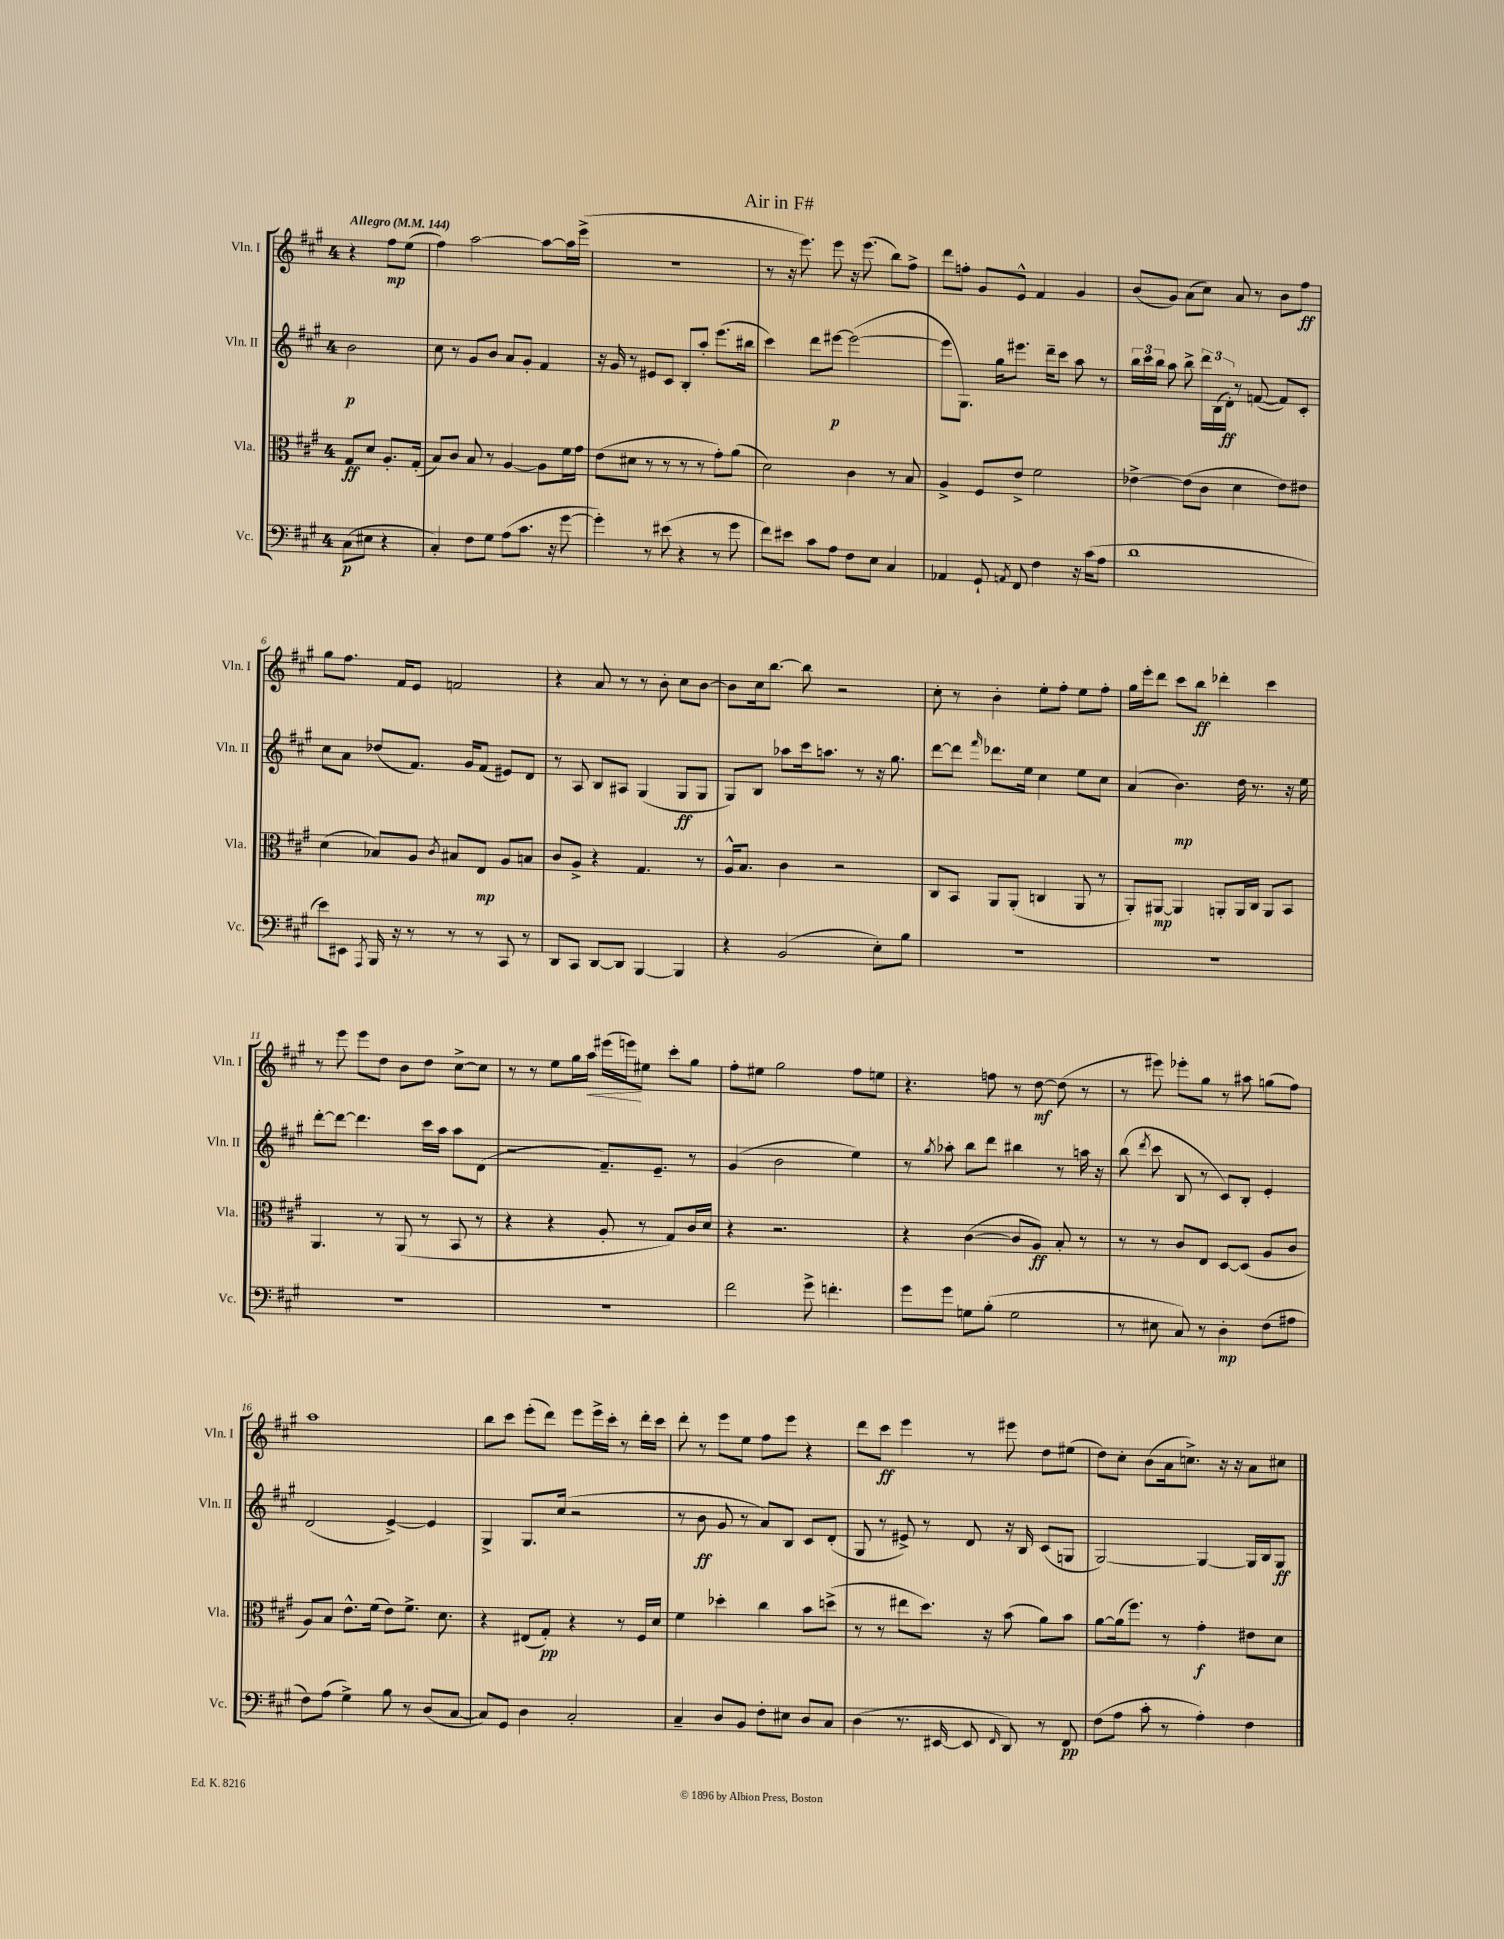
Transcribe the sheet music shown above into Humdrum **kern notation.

**kern	**kern	**kern	**kern
*staff4	*staff3	*staff2	*staff1
*clefF4	*clefC3	*clefG2	*clefG2
*k[f#c#g#]	*k[f#c#g#]	*k[f#c#g#]	*k[f#c#g#]
*M4/4	*M4/4	*M4/4	*M4/4
*MM144	*MM144	*MM144	*MM144
(8C#	8G#	2b	4r
8E#	8d	.	.
4r	8.A'	.	8ff#
.	.	.	(8ee
.	(16G#'	.	.
=	=	=	=
4C#')	8B)	8cc#	4ff#)
.	8c#	8r	.
8F#	8B	8g#	[2aa
8G#	8r	8b	.
(8A	[4A	8a	.
8.c#	.	8g#'	.
.	8A]	4f#	8aa_
16r	.	.	.
[8g#	16f#	.	16aa]
.	16g#	.	(16eee^
=	=	=	=
4g#'])	(8e	16r	1r
.	.	16g#	.
.	8d#	8r	.
8r	8r	8e#	.
(8e#	8r	8c#	.
4r	8r	8B'	.
.	8r	8aa'	.
8r	8g#')	(8.eee	.
8g#	(8a	.	.
.	.	16bb#	.
=	=	=	=
8f#)	2d)	4ccc#)	8r
8e#	.	.	16r
.	.	.	8.eee)
8c#	.	8ddd	.
8A	.	[8eee#	8eee
8F#	4c#	(2eee#_	16r
.	.	.	(8.eee
8E	.	.	.
4C#	8r	.	8bb)
.	8B	.	8ff#^
=	=	=	=
4AA-	4A^	8eee#]	8ddd
.	.	8.G#)	8ff'
8GG#`	8F#	.	8g#
.	.	16gg#	.
8qAA	.	.	.
8FF#	8e^	8.eee#	8e^^
4F#	2f#	.	4f#
.	.	16ddd~	.
.	.	8ccc#	.
16r	.	8aa	4g#
(16c#	.	.	.
8A	.	8r	.
=	=	=	=
1d	[4e-^	24bb	(8b
.	.	24ccc#	.
.	.	24bb	.
.	.	8aa	8g#)
.	(8e-]	8bb^	(8a
.	8c#	24ddd	8cc#)
.	.	(24B	.
.	.	24d')	.
.	4d	8r	8a
.	.	([8f	8r
.	8e-)	8f])	8b
.	8e#	8c#'	8ff#
=	=	=	=
8e)	(4d	8cc#	8gg#
8EE#	.	8a	8.ff#
8qAAA	.	.	.
16BBB	8B-)	(8dd-	.
16r	.	.	16f#
8r	8A	8.f#)	8e
.	8qc#	.	.
8r	8B#	.	2f
.	.	16g#	.
8r	8E	(8f#	.
8CC#	8A	8e#)	.
8r	8B	8d	.
=	=	=	=
8DD	8c#	8r	4r
8CC#	8A^	8A	.
[8DD	4r	8B	8a
8DD]	.	8A#	8r
[4BBB	4.G#	(4G#	8r
.	.	.	8b'
4BBB]	.	8G#	8cc#
.	8r	8G#	[8b
=	=	=	=
4r	16A^^	8G#)	8b]
.	8.B	.	.
.	.	8B	16cc#
.	.	.	[8.bb
(2BB	4c#	8aa-	.
.	.	16ccc#	8bb]
.	.	8.aa	.
.	2r	.	2r
.	.	8r	.
8E')	.	16r	.
.	.	8.gg#	.
8B	.	.	.
=	=	=	=
1r	8C#	[8ddd	8cc#'
.	8BB	8ddd]	8r
.	.	16qqfff#	.
.	8AA	8.ddd-	4b'
.	(8AA'	.	.
.	.	16ee	.
.	4C	4cc#	8ee'
.	.	.	8ff#'
.	8AA	8ee	8ee
.	8r	8cc#	8ff#'
=	=	=	=
1r	8AA')	(4a	16gg#
.	.	.	16eee'
.	[8AA#	.	8ddd
.	4AA#]	4.b)	8ccc#
.	.	.	8bb
.	8AA'	.	4ddd-'
.	16AA	16dd	.
.	16C#	8.r	.
.	8AA	.	4ccc#
.	8BB	16r	.
.	.	16ee	.
=	=	=	=
1r	4.AA	[8ddd'	8r
.	.	8ddd_	8eee
.	.	4.ddd]	8eee
.	8r	.	8dd
.	(8AA	.	8b
.	8r	16ccc#	8dd
.	.	16aa	.
.	8BB	8aa	[8cc#^
.	8r	(8d	8cc#]
=	=	=	=
1r	4r	2r	8r
.	.	.	8r
.	4r	.	8ee
.	.	.	16gg#
.	.	.	16aa
.	8A'	8.f#~)	(16eee#
.	.	.	16eee)
.	8r	.	8ee#
.	.	8.e~	.
.	8G#)	.	8ccc#'
.	16c#	8r	8gg#
.	16d	.	.
=	=	=	=
2f#	4r	(4g#	8ff#'
.	.	.	8ee#
.	2.r	2b	2gg#
8g#^	.	.	.
4.f'	.	.	.
.	.	4ee)	8ff#
.	.	.	8ee
=	=	=	=
8g#	4r	8r	4.r
.	.	8qgg#	.
8g#	.	8aa-'	.
8G	([4c#	8bb	.
(8B'	.	8ddd	8ff
2G	8c#]	4bb#	8r
.	8A)	.	[8dd
.	8B'	8r	(8dd]
.	8r	16aa	8r
.	.	16r	.
=	=	=	=
8r	8r	(8bb	8r
.	.	8qddd	.
8E#	8r	8ccc#	8eee#)
8C#)	8c#	8B	8eee-'
8r	8E	8r	8gg#
4D'	[8D	8c#)	8r
.	(8D]	8B'	8aa#
(8F#	8A	4e'	(8gg
8A#	8c#	.	8ff#)
=	=	=	=
8F#)	8A)	(2d	1aa
(8A	8B	.	.
4G#^)	8.e^^	.	.
.	(16f#	.	.
8B	8e)	[4e^)	.
8r	8.f#^	.	.
(8D	.	4e]	.
.	8.d	.	.
[8C#	.	.	.
=	=	=	=
8C#])	4r	4G#^	8bb
8GG#	.	.	8ccc#
4D	(8E#	8.G#	(8eee'
.	8G#')	.	8ddd)
.	.	(16cc#	.
2C#'	4r	2r	8eee
.	.	.	16eee^
.	.	.	16ccc#'
.	8r	.	8r
.	16F#	.	16ddd'
.	16d	.	16ccc#
=	=	=	=
4C#~	4f#	8r	8ddd'
.	.	8b	8r
8D	4dd-'	8g#	8eee
8BB	.	8r	8ee
8F#'	4cc#	8a)	8ff#
8E#	.	8B	8eee
8D	8b	8c#	4r
8C#	(8dd^	(8d'	.
=	=	=	=
(4D	8r	8G#	8ddd
.	8r	8r	8ccc#
8.r	8ee#	8e#^)	4eee
.	8.dd)	8r	.
[16EE#	.	.	.
8EE#]	.	8d	8r
.	16r	.	.
16qqFF#	.	.	.
8DD)	(8b	16r	8eee#
.	.	16B	.
8r	8a)	(8c#	8dd
8FF#	8b	8G	(8ee#
=	=	=	=
(8F#	[8a	[2G#)	8dd)
8A	(16a]	.	8cc#'
.	8.ff#)	.	.
8c#'	.	.	(8b
8r	8r	.	16a
.	.	.	8.cc^)
4A')	4g#'	4G#_	.
.	.	.	16r
.	.	.	16r
4F#	8e#	16G#]	8a
.	.	16B	.
.	8d	8G#	8cc#
==	==	==	==
*-	*-	*-	*-
